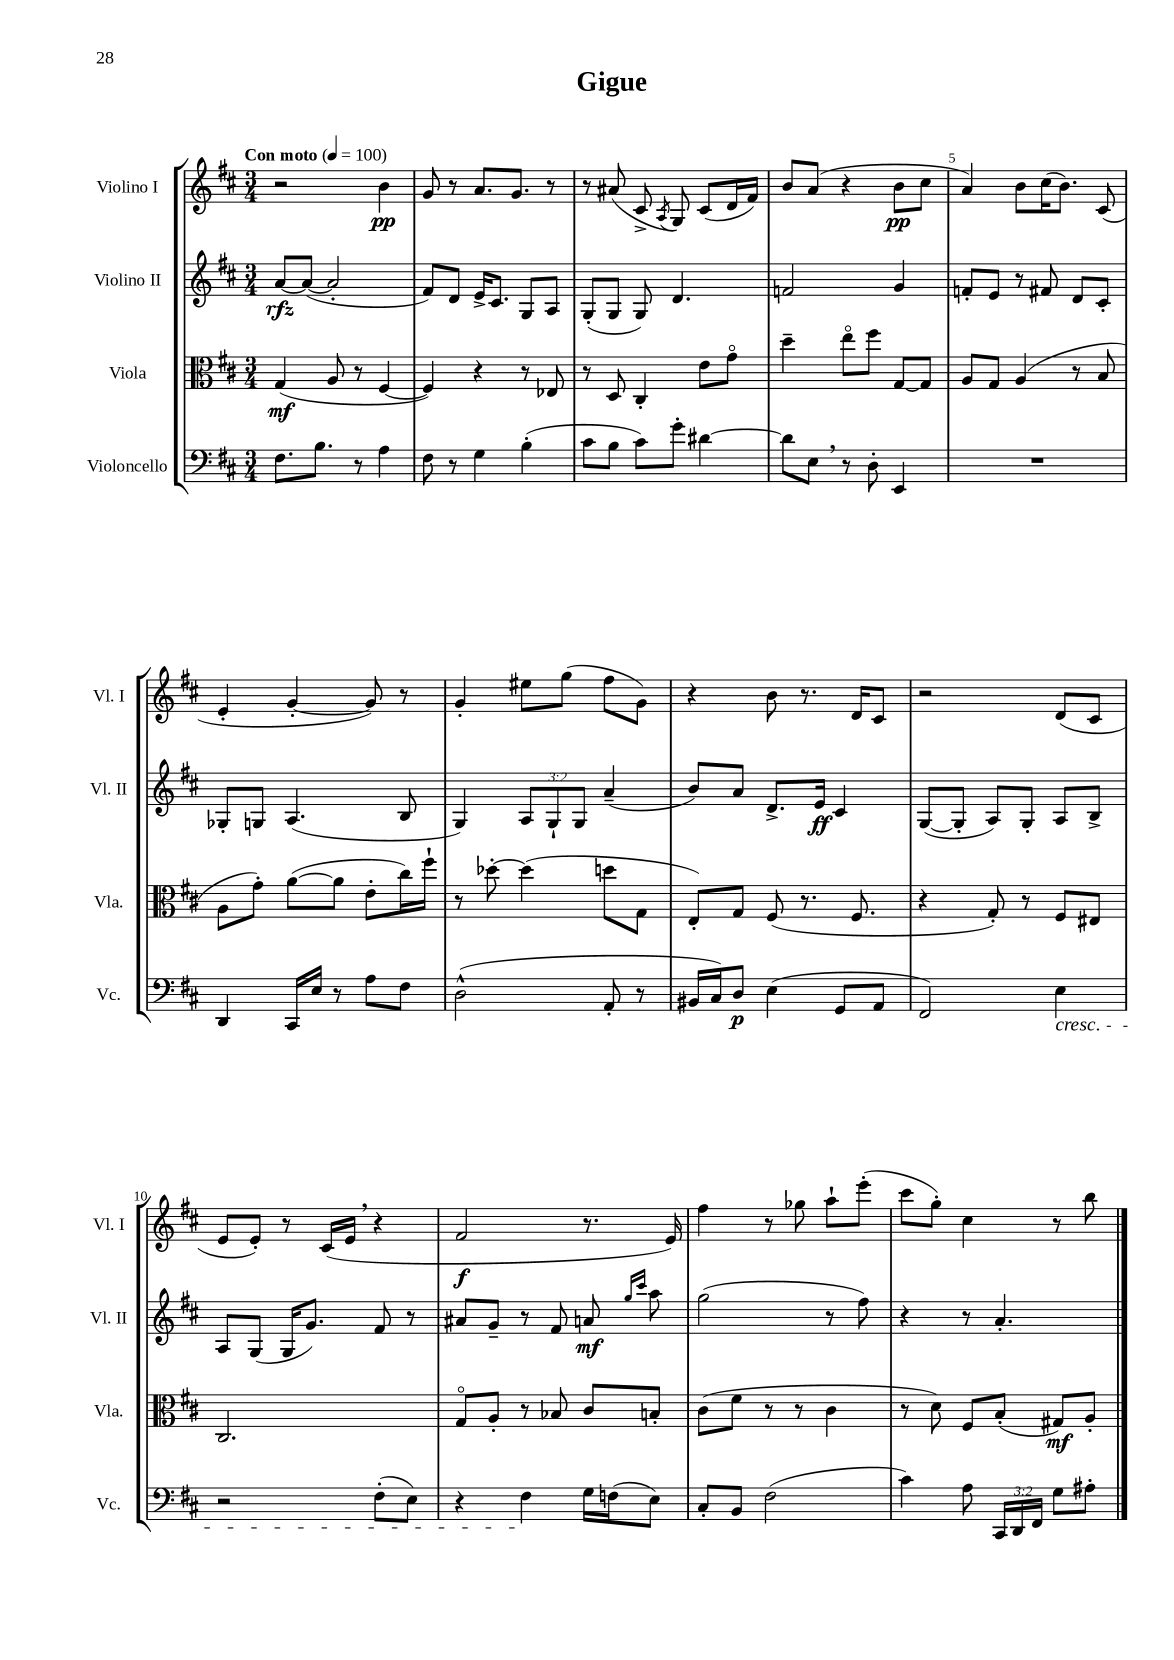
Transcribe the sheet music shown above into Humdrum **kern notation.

**kern	**dynam	**kern	**dynam	**kern	**dynam	**kern	**dynam
*part4	*part4	*part3	*part3	*part2	*part2	*part1	*part1
*staff4	*staff4	*staff3	*staff3	*staff2	*staff2	*staff1	*staff1
*I"Violoncello	*	*I"Viola	*	*I"Violino II	*	*I"Violino I	*
*I'Vc.	*	*I'Vla.	*	*I'Vl. II	*	*I'Vl. I	*
*clefF4	*	*clefC3	*	*clefG2	*	*clefG2	*
*k[f#c#]	*	*k[f#c#]	*	*k[f#c#]	*	*k[f#c#]	*
*M3/4	*	*M3/4	*	*M3/4	*	*M3/4	*
*MM100	*	*MM100	*	*MM100	*	*MM100	*
=1	=1	=1	=1	=1	=1	=1	=1
!	!	!	!	!	!	!LO:TX:a:B:t=Con moto	!
8.F#\L	.	(4G/	mf	[8a/L	rfz	2r	.
.	.	.	.	(8a/J_	.	.	.
8.B\J	.	.	.	.	.	.	.
.	.	8A/	.	2a'/]	.	.	.
8r	.	8r	.	.	.	.	.
4A\	.	[4F#/	.	.	.	4b\	pp
=2	=2	=2	=2	=2	=2	=2	=2
8F#\	.	4F#/])	.	8f#/L)	.	8g/	.
8r	.	.	.	8d/J	.	8r	.
4G\	.	4r	.	16e^/KL	.	8.a/L	.
.	.	.	.	8.c#/J	.	.	.
.	.	.	.	.	.	8.g/J	.
(4B'\	.	8r	.	8G/L	.	.	.
.	.	8E-X/	.	8A/J	.	8r	.
=3	=3	=3	=3	=3	=3	=3	=3
8c#\L	.	8r	.	(8G'/L	.	8r	.
8B\J	.	8D/	.	8G/J	.	(8a#X/	.
8c#\L)	.	4C#'/	.	8G/)	.	8c#^/	.
.	.	.	.	.	.	8qA/	.
8g'\J	.	.	.	4.d/	.	8G/)	.
[4d#X\	.	8e\L	.	.	.	(8c#/L	.
.	.	8g\J	.	.	.	16d/L	.
.	.	.	.	.	.	16f#/JJ)	.
=4	=4	=4	=4	=4	=4	=4	=4
8d#\L]	.	4dd~\	.	2fn/	.	8b/L	.
8E,\J	.	.	.	.	.	(8a/J	.
8r	.	8ee\L	.	.	.	4r	.
8D'\	.	8ff#\J	.	.	.	.	.
4EE/	.	[8G/L	.	4g/	.	8b\L	pp
.	.	8G/J]	.	.	.	8cc#\J	.
=5	=5	=5	=5	=5	=5	=5	=5
2.r	.	8A/L	.	8fn'/L	.	4a/)	.
.	.	8G/J	.	8e/J	.	.	.
.	.	(4A/	.	8r	.	8b\L	.
.	.	.	.	8f#X/	.	(16cc#\K	.
.	.	.	.	.	.	8.b\J)	.
.	.	8r	.	8d/L	.	.	.
.	.	8B/	.	8c#'/J	.	(8c#/	.
!!LO:LB:g=z
=6	=6	=6	=6	=6	=6	=6	=6
4DD/	.	8A\L	.	8G-X'/L	.	4e'/	.
.	.	8g'\J)	.	8Gn/J	.	.	.
16CC#/LL	.	([8a\L	.	(4.A/	.	[4g'/	.
16E/JJ	.	.	.	.	.	.	.
8r	.	8a\J]	.	.	.	.	.
8A\L	.	8e'\L	.	.	.	8g/])	.
8F#\J	.	16cc#\L)	.	8B/	.	8r	.
.	.	16ff#`\JJ	.	.	.	.	.
=7	=7	=7	=7	=7	=7	=7	=7
(2D^^\	.	8r	.	4G/)	.	4g'/	.
.	.	[8dd-X'\	.	.	.	.	.
.	.	(4dd-\]	.	12A/L	.	8ee#X\L	.
.	.	.	.	12G`/	.	.	.
.	.	.	.	.	.	(8gg\J	.
.	.	.	.	12G/J	.	.	.
8AA'/	.	8ddn\L	.	(4a~/	.	8ff#\L	.
8r	.	8G\J	.	.	.	8g\J)	.
=8	=8	=8	=8	=8	=8	=8	=8
16BB#X/LL	.	8E'/L)	.	8b/L)	.	4r	.
16C#/J)	.	.	.	.	.	.	.
8D/J	p	8G/J	.	8a/J	.	.	.
(4E\	.	(8F#/	.	8.d^/L	.	8b\	.
.	.	8.r	.	.	.	8.r	.
.	.	.	.	16e/Jk	ff	.	.
8GG/L	.	.	.	4c#/	.	.	.
.	.	8.F#/	.	.	.	16d/KL	.
8AA/J	.	.	.	.	.	8c#/J	.
=9	=9	=9	=9	=9	=9	=9	=9
2FF#/)	.	4r	.	([8G/L	.	2r	.
.	.	.	.	8G'/J]	.	.	.
.	.	8G'/)	.	8A/L)	.	.	.
.	.	8r	.	8G'/J	.	.	.
!LO:TX:b:i:t=cresc.	!	!	!	!	!	!	!
4E\	.	8F#/L	.	8A/L	.	(8d/L	.
.	.	8E#X/J	.	8B^/J	.	8c#/J	.
!!LO:LB:g=z
=10	=10	=10	=10	=10	=10	=10	=10
2r	.	2.C#/	.	8A/L	.	8e/L	.
.	.	.	.	(8G/J	.	8e'/J)	.
.	.	.	.	16G/KL	.	8r	.
.	.	.	.	8.g/J)	.	.	.
.	.	.	.	.	.	(16c#/LL	.
.	.	.	.	.	.	16e,/JJ	.
(8F#'\L	.	.	.	8f#/	.	4r	.
8E\J)	.	.	.	8r	.	.	.
=11	=11	=11	=11	=11	=11	=11	=11
4r	.	8G/L	.	8a#X/L	.	2f#/	f
.	.	8A'/J	.	8g~/J	.	.	.
4F#\	.	8r	.	8r	.	.	.
.	.	8B-X/	.	8f#/	.	.	.
16G\LL	.	8c#/L	.	8an/	mf	8.r	.
(16Fn\J	.	.	.	.	.	.	.
.	.	.	.	16qqgg/LL	.	.	.
.	.	.	.	16qqccc#/JJ	.	.	.
8E\J)	.	8Bn'/J	.	8aa\	.	.	.
.	.	.	.	.	.	16e/)	.
=12	=12	=12	=12	=12	=12	=12	=12
8C#'/L	.	(8c#\L	.	(2gg\	.	4ff#\	.
8BB/J	.	8f#\J	.	.	.	.	.
(2F#\	.	8r	.	.	.	8r	.
.	.	8r	.	.	.	8gg-X\	.
.	.	4c#\	.	8r	.	8aa`\L	.
.	.	.	.	8ff#\)	.	(8eee'\J	.
=13	=13	=13	=13	=13	=13	=13	=13
4c#\)	.	8r	.	4r	.	8ccc#\L	.
.	.	8d\)	.	.	.	8gg'\J)	.
8A\	.	8F#/L	.	8r	.	4cc#\	.
24CC#/LL	.	(8B'/J	.	4.a'/	.	.	.
24DD/	.	.	.	.	.	.	.
24FF#/JJ	.	.	.	.	.	.	.
8G\L	.	8G#X/L)	mf	.	.	8r	.
8A#X'\J	.	8A'/J	.	.	.	8bb\	.
==	==	==	==	==	==	==	==
*-	*-	*-	*-	*-	*-	*-	*-
